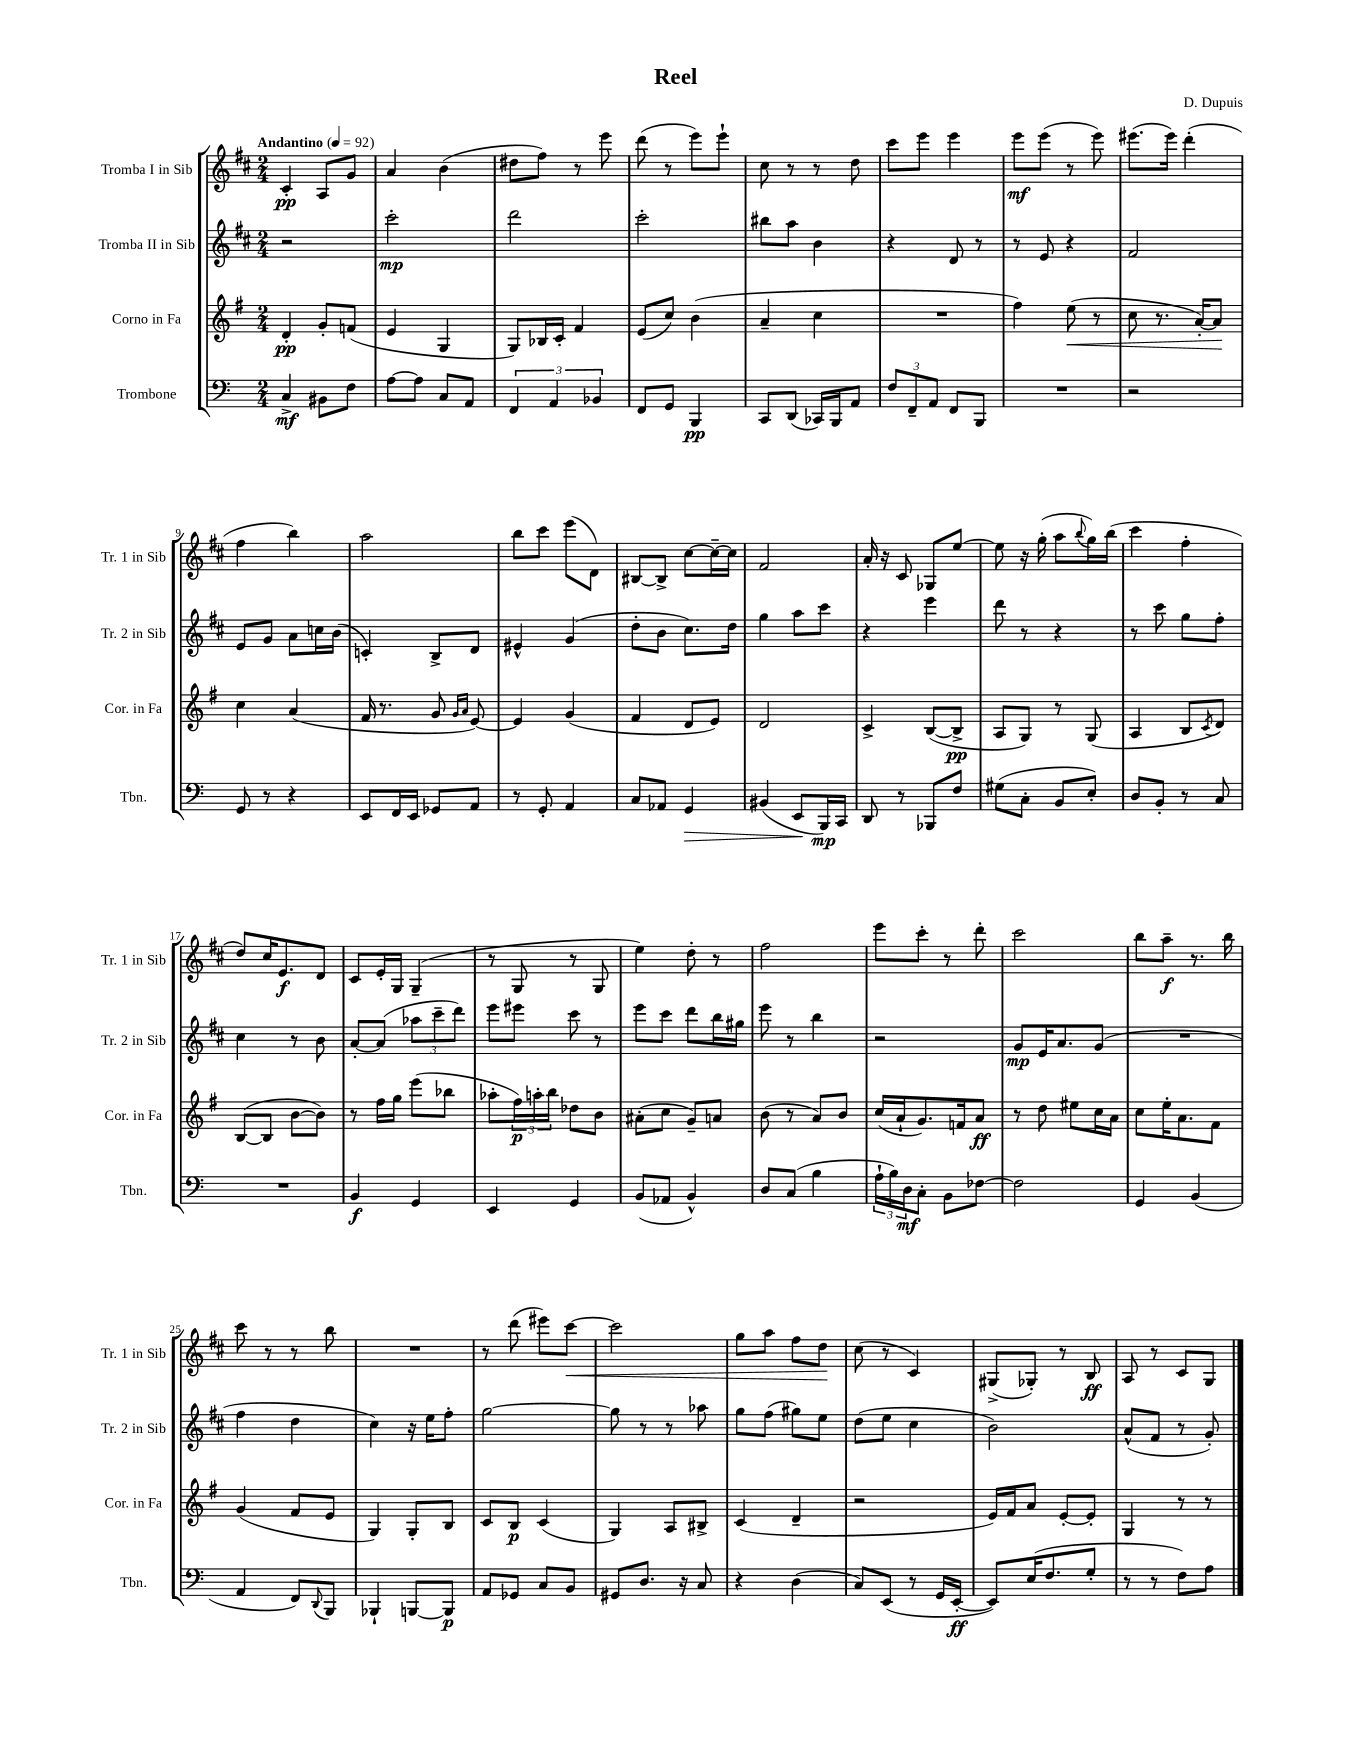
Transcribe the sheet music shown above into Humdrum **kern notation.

**kern	**kern	**kern	**kern
*staff4	*staff3	*staff2	*staff1
*clefF4	*clefG2	*clefG2	*clefG2
*k[]	*k[f#]	*k[f#c#]	*k[f#c#]
*M2/4	*M2/4	*M2/4	*M2/4
*MM92	*MM92	*MM92	*MM92
4C^/	4d'/	2r	4c#'/
8BB#\L	8g'/L	.	8A/L
8F\J	(8f/J	.	8g/J
=	=	=	=
[8A\L	4e/	2ccc#'\	4a/
8A\]J	.	.	.
8C/L	4G/	.	(4b\
8AA/J	.	.	.
=	=	=	=
6FF/	8G/L)	2ddd\	8dd#\L
.	16B-/L	.	8ff#\J)
6AA/	.	.	.
.	16c'/JJ	.	.
.	4f#/	.	8r
6BB-/	.	.	.
.	.	.	8eee\
=	=	=	=
8FF/L	(8e/L	2ccc#'\	(8ddd\
8GG/J	8cc/J)	.	8r
4BBB/	(4b\	.	8eee\L)
.	.	.	8eee`\J
=	=	=	=
8CC/L	4a~/	8bb#\L	8cc#\
(8DD/J	.	8aa\J	8r
16CC-/LL)	4cc\	4b\	8r
16BBB/J	.	.	.
8AA/J	.	.	8dd\
=	=	=	=
12F/L	2r	4r	8ccc#\L
12FF~/	.	.	.
.	.	.	8eee\J
12AA/J	.	.	.
8FF/L	.	8d/	4eee\
8BBB/J	.	8r	.
=	=	=	=
2r	4ff#\)	8r	8eee\L
.	.	8e/	(8eee\J
.	(8ee\	4r	8r
.	8r	.	8eee\)
=	=	=	=
2r	8cc\	2f#/	(8.eee#\L
.	8.r	.	.
.	.	.	16eee#\Jk)
.	.	.	(4ddd'\
.	[16a'/LK)	.	.
.	8a/]J	.	.
=	=	=	=
8GG/	4cc\	8e/L	4ff#\
8r	.	8g/J	.
4r	(4a/	8a\L	4bb\)
.	.	16cc\L	.
.	.	(16b\JJ	.
=	=	=	=
8EE/L	16f#/	4c'/)	2aa\
.	8.r	.	.
16FF/L	.	.	.
16EE/JJ	.	.	.
8GG-/L	8g/	8B^/L	.
.	16qqg/LL	.	.
.	16qqa/JJ	.	.
8AA/J	[8e/)	8d/J	.
=	=	=	=
8r	4e/]	4e#^^/	8bb\L
8GG'/	.	.	8ccc#\J
4AA/	(4g/	(4g/	(8eee\L
.	.	.	8d\J)
=	=	=	=
8C/L	4f#/	8dd'\L	[8B#/L
8AA-/J	.	8b\J	8B#^/]J
4GG/	8d/L	8.cc#\L)	[8cc#\L
.	8e/J)	.	16cc#~\_L
.	.	16dd\Jk	16cc#\]JJ
=	=	=	=
(4BB#/	2d/	4gg\	2f#/
8EE/L	.	8aa\L	.
16BBB/L)	.	8ccc#\J	.
16CC/JJ	.	.	.
=	=	=	=
8DD/	4c^/	4r	16a'/
.	.	.	16r
8r	.	.	8c#/
8BBB-/L	([8B/L	4eee\	8G-/L
8F/J	8B^/]J	.	[8ee/J
=	=	=	=
(8G#\L	8A/L	8ddd\	8ee\]
8C'\J	8G/J)	8r	16r
.	.	.	(16gg'\
8BB/L	8r	4r	8aa\L
.	.	.	8qqbb/
8E'/J)	(8G/	.	16gg\L)
.	.	.	(16bb\JJ
=	=	=	=
8D/L	4A/	8r	4ccc#\
8BB'/J	.	8ccc#\	.
8r	8B/L	8gg\L	4ff#'\
.	8qc/	.	.
8C/	8d/J)	8ff#'\J	.
=	=	=	=
2r	([8B/L	4cc#\	8dd/L)
.	8B/]J	.	16cc#/K
.	.	.	8.e/
.	[8b\L	8r	.
.	8b\]J)	8b\	8d/J
=	=	=	=
4BB/	8r	[8a'/L	8c#/L
.	16ff#\LL	(8a/]J	16e'/L
.	16gg\JJ	.	16G/JJ
4GG/	(8eee\L	12aa-\L	(4G~/
.	.	12ccc#~\	.
.	8bb-\J	.	.
.	.	12ddd\J)	.
=	=	=	=
4EE/	8aa-'\L	8eee\L	8r
.	24ff#\L)	8eee#\J	8G/
.	24aa'\	.	.
.	24bb\JJ	.	.
4GG/	8dd-\L	8ccc#\	8r
.	8b\J	8r	8G/
=	=	=	=
(8BB/L	(8a#'\L	8eee\L	4ee\)
8AA-/J	8cc\J	8ccc#\J	.
4BB^^/)	8g~/L)	8ddd\L	8dd'\
.	8a/J	16bb\L	8r
.	.	16gg#\JJ	.
=	=	=	=
8D/L	(8b\	8eee\	2ff#\
(8C/J	8r	8r	.
4B\	8a/L)	4bb\	.
.	8b/J	.	.
=	=	=	=
24A`\LL	(16cc/LL	2r	8eee\L
24B\)	.	.	.
.	16a`/J	.	.
24D\J	.	.	.
8C'\J	8.g/)	.	8ccc#'\J
8BB\L	.	.	8r
.	16f/k	.	.
[8F-\J	8a/J	.	8ddd'\
=	=	=	=
2F-\]	8r	8g/L	2ccc#\
.	8dd\	16e/K	.
.	.	8.a/	.
.	8ee#\L	.	.
.	16cc\L	(8g/J	.
.	16a\JJ	.	.
=	=	=	=
4GG/	8cc\L	2r	8bb\L
.	16ee'\K	.	8aa~\J
.	8.a\	.	.
(4BB/	.	.	8.r
.	8f#\J	.	.
.	.	.	16bb\
=	=	=	=
4AA/	(4g/	4ff#\	8ccc#\
.	.	.	8r
8FF/L)	8f#/L	4dd\	8r
8qqDD/	.	.	.
8BBB/J	8e/J	.	8bb\
=	=	=	=
4BBB-`/	4G/)	4cc#\)	2r
[8BBB/L	8G'/L	16r	.
.	.	16ee\LK	.
8BBB/]J	8B/J	8ff#'\J	.
=	=	=	=
8AA/L	8c/L	[2gg\	8r
8GG-/J	8B/J	.	(8ddd\
8C/L	(4c/	.	8eee#\L)
8BB/J	.	.	[8ccc#\J
=	=	=	=
8GG#/L	4G/)	8gg\]	2ccc#\]
8.D/J	.	8r	.
.	8A/L	8r	.
16r	.	.	.
8C/	8B#^/J	8aa-\	.
=	=	=	=
4r	(4c/	8gg\L	8gg\L
.	.	(8ff#\J	8aa\J
(4D\	4d~/	8gg#\L)	8ff#\L
.	.	8ee\J	8dd\J
=	=	=	=
8C/L)	2r	(8dd\L	(8cc#\
(8EE/J	.	8ee\J	8r
8r	.	4cc#\	4c#/)
16GG/LL	.	.	.
[16EE'/JJ	.	.	.
=	=	=	=
8EE/]L)	16e/LL)	2b\)	(8G#^/L
.	16f#/J	.	.
(16E/K	8a/J	.	8G-'/J)
8.F/	.	.	.
.	[8e'/L	.	8r
8G'/J	8e'/]J	.	8B/
=	=	=	=
8r	4G/	(8a^^/L	8A/
8r	.	8f#/J	8r
8F\L)	8r	8r	8c#/L
8A\J	8r	8g'/)	8G/J
==	==	==	==
*-	*-	*-	*-
